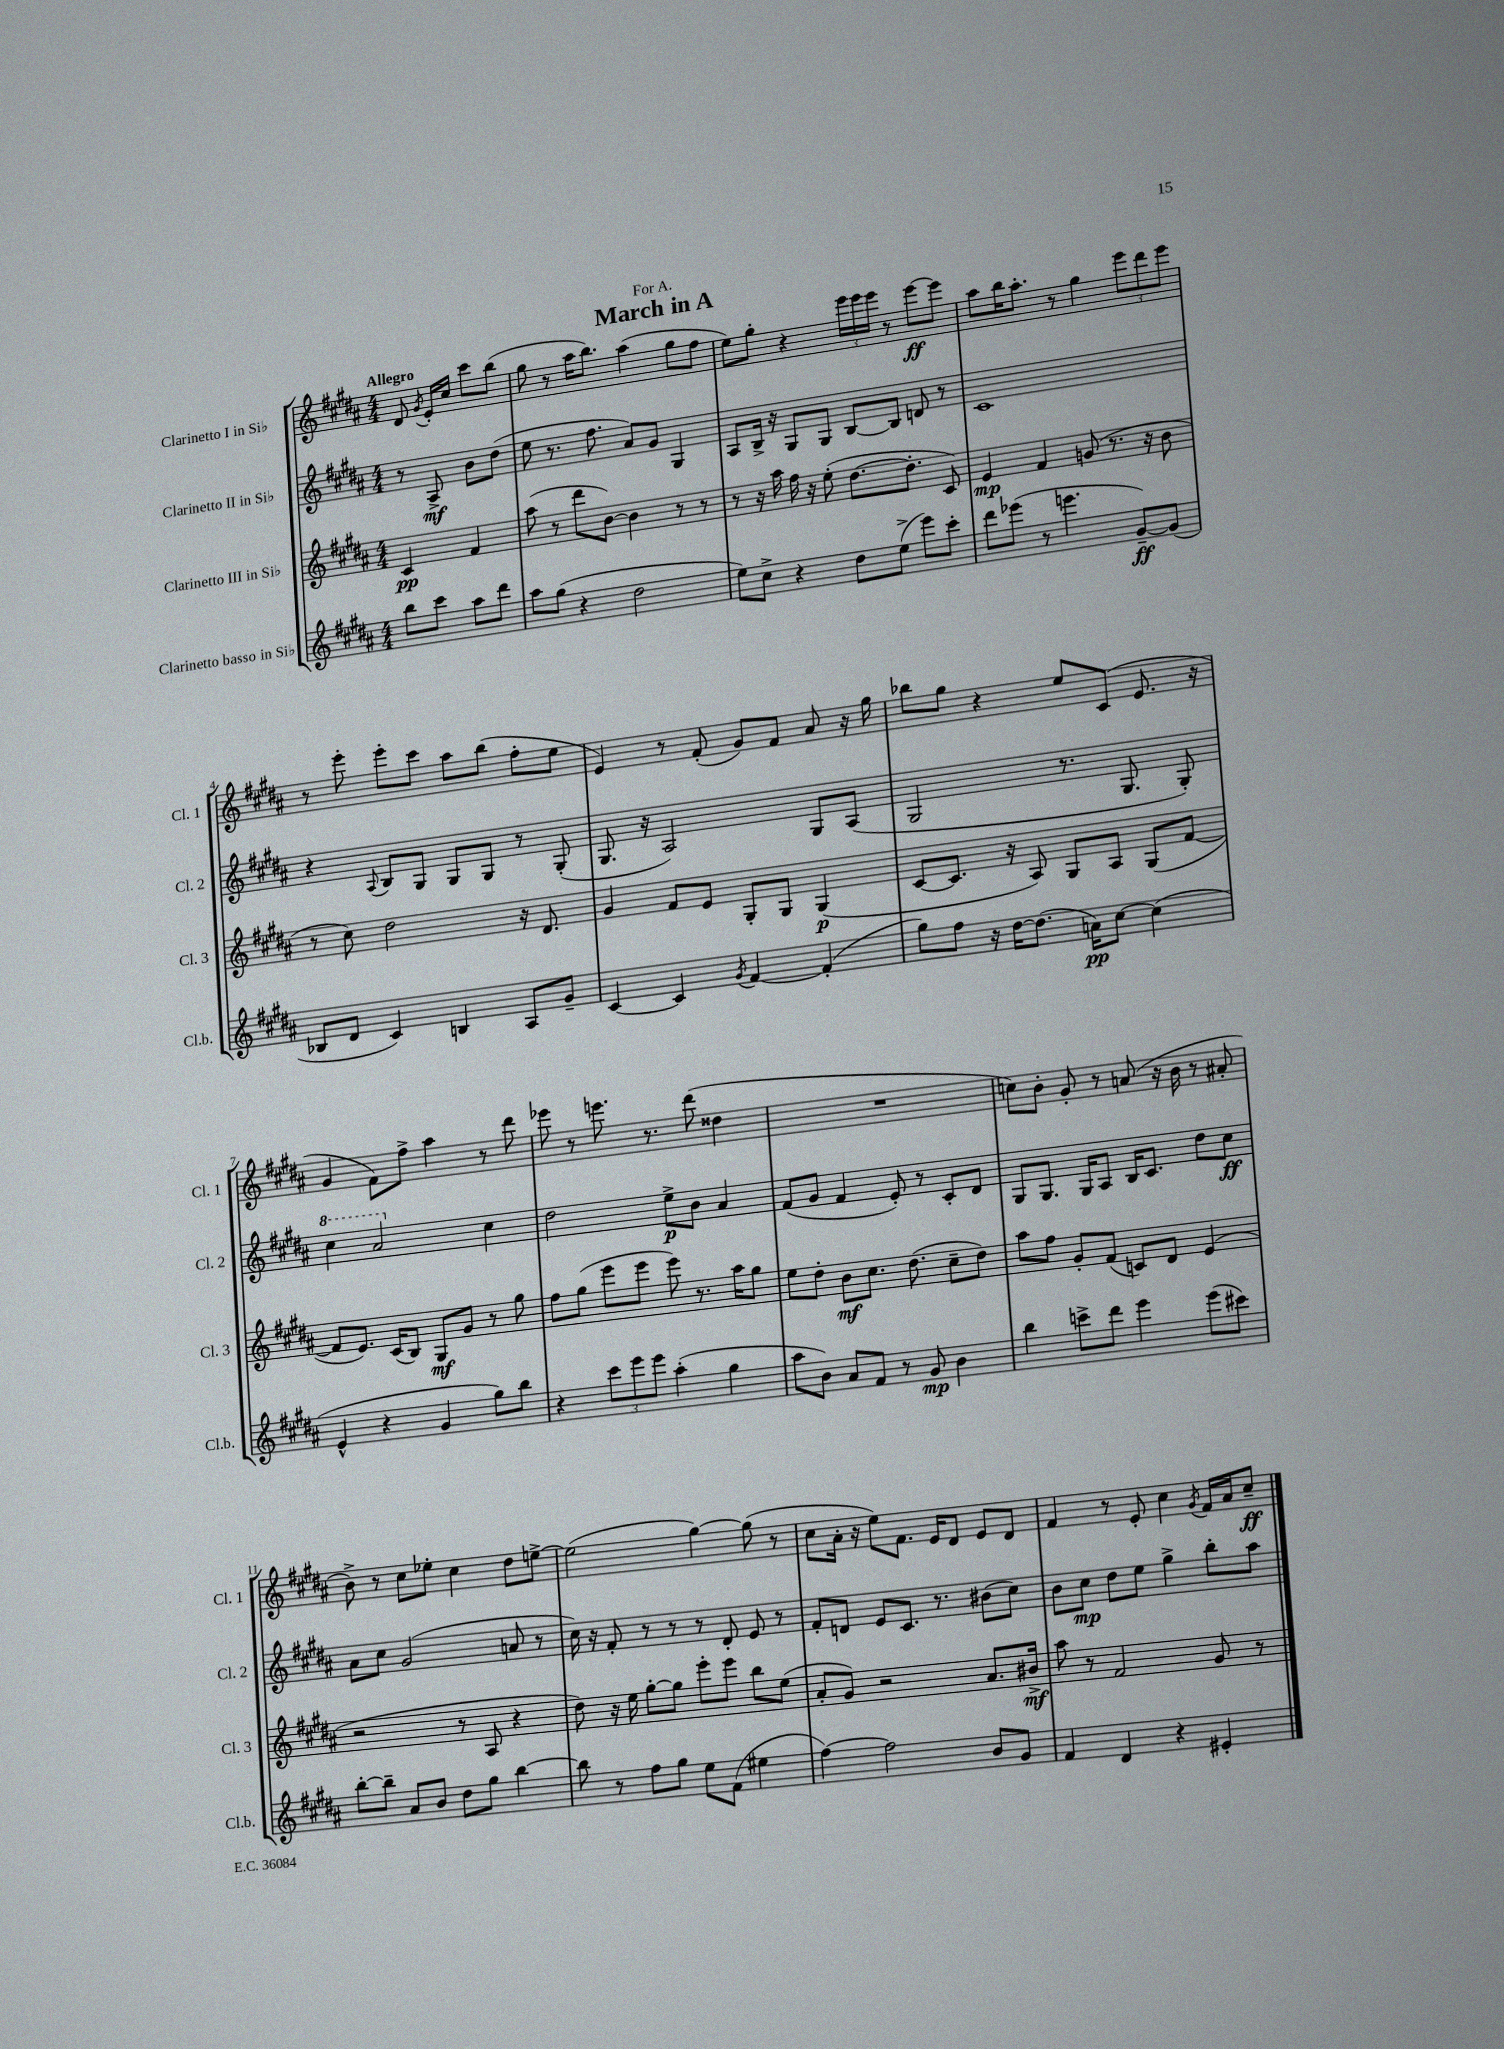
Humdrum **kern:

**kern	**kern	**kern	**kern
*staff4	*staff3	*staff2	*staff1
*clefG2	*clefG2	*clefG2	*clefG2
*k[f#c#g#d#a#]	*k[f#c#g#d#a#]	*k[f#c#g#d#a#]	*k[f#c#g#d#a#]
*M4/4	*M4/4	*M4/4	*M4/4
8bb	4c#	8r	8d#
.	.	.	8qg#
8ccc#	.	8A#^	16e'
.	.	.	16cc#
8aa#	4f#	8b	8ccc#
8ddd#	.	(8dd#	(8bb
=	=	=	=
8aa#	(8aa#	8ee	8gg#
(8gg#	8r	8.r	8r
4r	8ddd#	.	16aa#
.	.	8.ff#	8.bb)
.	[8b)	.	.
2dd#	4b]	8a#)	(4aa#
.	.	8g#	.
.	8r	4G#	8gg#
.	8r	.	8ff#
=	=	=	=
8ee)	8r	8A#	8ee)
8cc#^	16r	16B^	8gg#'
.	16aa#	16r	.
4r	16ff#	8G#	4r
.	16r	.	.
.	(8ee'	8G#	.
8dd#	[8.dd#	[8B	24eee
.	.	.	24eee
.	.	.	24eee
(8ee^	.	8B]	8r
.	8.dd#']	.	.
8eee)	.	8d	[8eee
8ccc#'	8c#)	8r	8eee]
=	=	=	=
8ddd#	4e	1c#	8aa#
(8eee-	.	.	16bb
.	.	.	8.aa#'
8r	4f#	.	.
4.eee	.	.	8r
.	(8g	.	4gg#
.	8.r	.	.
[8g#~)	.	.	12eee
.	16r	.	.
.	.	.	12ddd#
(8g#]	8b	.	.
.	.	.	12eee
=	=	=	=
8B-	8r	4r	8r
8d#	8cc#)	.	8eee'
.	.	8qqA#	.
4c#)	2dd#	8B	8eee'
.	.	8G#	8ccc#
4B	.	8G#	8aa#
.	.	8G#	(8bb
8A#	16r	8r	8ff#'
.	8.d#	.	.
8g#~	.	(8G#'	8ee
=	=	=	=
[4c#	4g#	8.G#	4e)
.	.	16r	.
4c#]	8f#	2A#)	8r
.	8e	.	(8f#'
8qg#	.	.	.
[4f#	8G#'	.	8g#)
.	8G#	.	8f#
(4f#']	(4G#	8G#	8a#
.	.	(8A#	16r
.	.	.	16gg#
=	=	=	=
8gg#)	[8c#	2G#	8bb-
8ff#	8.c#]	.	8gg#
16r	.	.	4r
[16dd#	16r	.	.
(8.dd#]	8A#)	.	.
.	8G#	8.r	8ee
16a)	.	.	.
[8cc#	8A#	.	(8c#
.	.	8.G#	.
(4cc#]	(8G#	.	8.e
.	[8f#	8G#')	.
.	.	.	16r
=	=	=	=
4e^^	8f#]	4ccc#	4g#
.	8.e)	.	.
4r	.	2aa#	8f#)
.	(16c#	.	.
.	8B)	.	8ff#^
4g#	8G#	.	4aa#
.	8g#	.	.
8gg#)	8r	4cc#	8r
8bb	8gg#	.	8ddd#
=	=	=	=
4r	8ff#	2dd#	8eee-
.	(8gg#	.	8r
12ccc#	8eee	.	8.eee
12eee	.	.	.
.	8eee	.	.
12eee	.	.	.
.	.	.	8.r
(4aa#'	8eee)	8ee^	.
.	8.r	8b	(8ddd#
4gg#	.	4a#	4dd##
.	16aa#	.	.
.	8gg#	.	.
=	=	=	=
8aa#	8ee	(8f#	1r
8b)	8dd#'	8g#	.
8a#	8b	4f#	.
8f#	8.cc#	.	.
8r	.	8e')	.
.	(8.dd#	.	.
8g#	.	8r	.
4b	8cc#~	8c#'	.
.	8dd#)	8d#	.
=	=	=	=
4bb	8aa#	8G#	8cc)
.	8ff#	8.G#	8b'
8ccc^	8g#'	.	8g#'
.	.	16G#	.
8ddd#	(8f#	8A#	8r
4eee	8c)	16B	(8a
.	.	8.c#	.
.	8d#	.	16r
.	.	.	16b
(8eee	(4e	8dd#	8r
8ccc#)	.	8cc#	8a#'
=	=	=	=
[8bb'	2r	8a#	8b^)
8bb~]	.	8cc#	8r
8a#	.	(2g#	8cc#
8b	.	.	8ee-'
8dd#	8r	.	4cc#
8gg#	8A#	.	.
[4bb	4r	8a	8dd#
.	.	8r	[8ee^
=	=	=	=
8bb]	8dd#)	16cc#)	(2ee]
.	.	16r	.
8r	16r	8f#'	.
.	16ee	.	.
8ff#	[8gg#'	8r	.
8gg#	8gg#]	8r	.
8ee	8eee'	8r	[4gg#)
(8f#	8eee	8d#'	.
4ee#	8bb	8e	(8gg#]
.	(8ee	8r	8r
=	=	=	=
[4ff#)	8a#'	8f#'	8cc#
.	8g#)	8d	16a#'
.	.	.	16r
2ff#]	2r	8e	8ee)
.	.	8.c#	8.f#
.	.	8.r	16e
.	.	.	8d#
8b	8.a#	(8b#	8e
8g#	.	8cc#)	8d#
.	16b#^	.	.
=	=	=	=
4f#	8aa#	8b	4f#
.	8r	8cc#	.
4d#	2f#	8dd#	8r
.	.	8ee	8e'
4r	.	4gg#^	4cc#
.	.	.	8qg#
4e#'	8g#	8bb'	16f#
.	.	.	16a#
.	8r	8aa#	8cc#~
==	==	==	==
*-	*-	*-	*-
